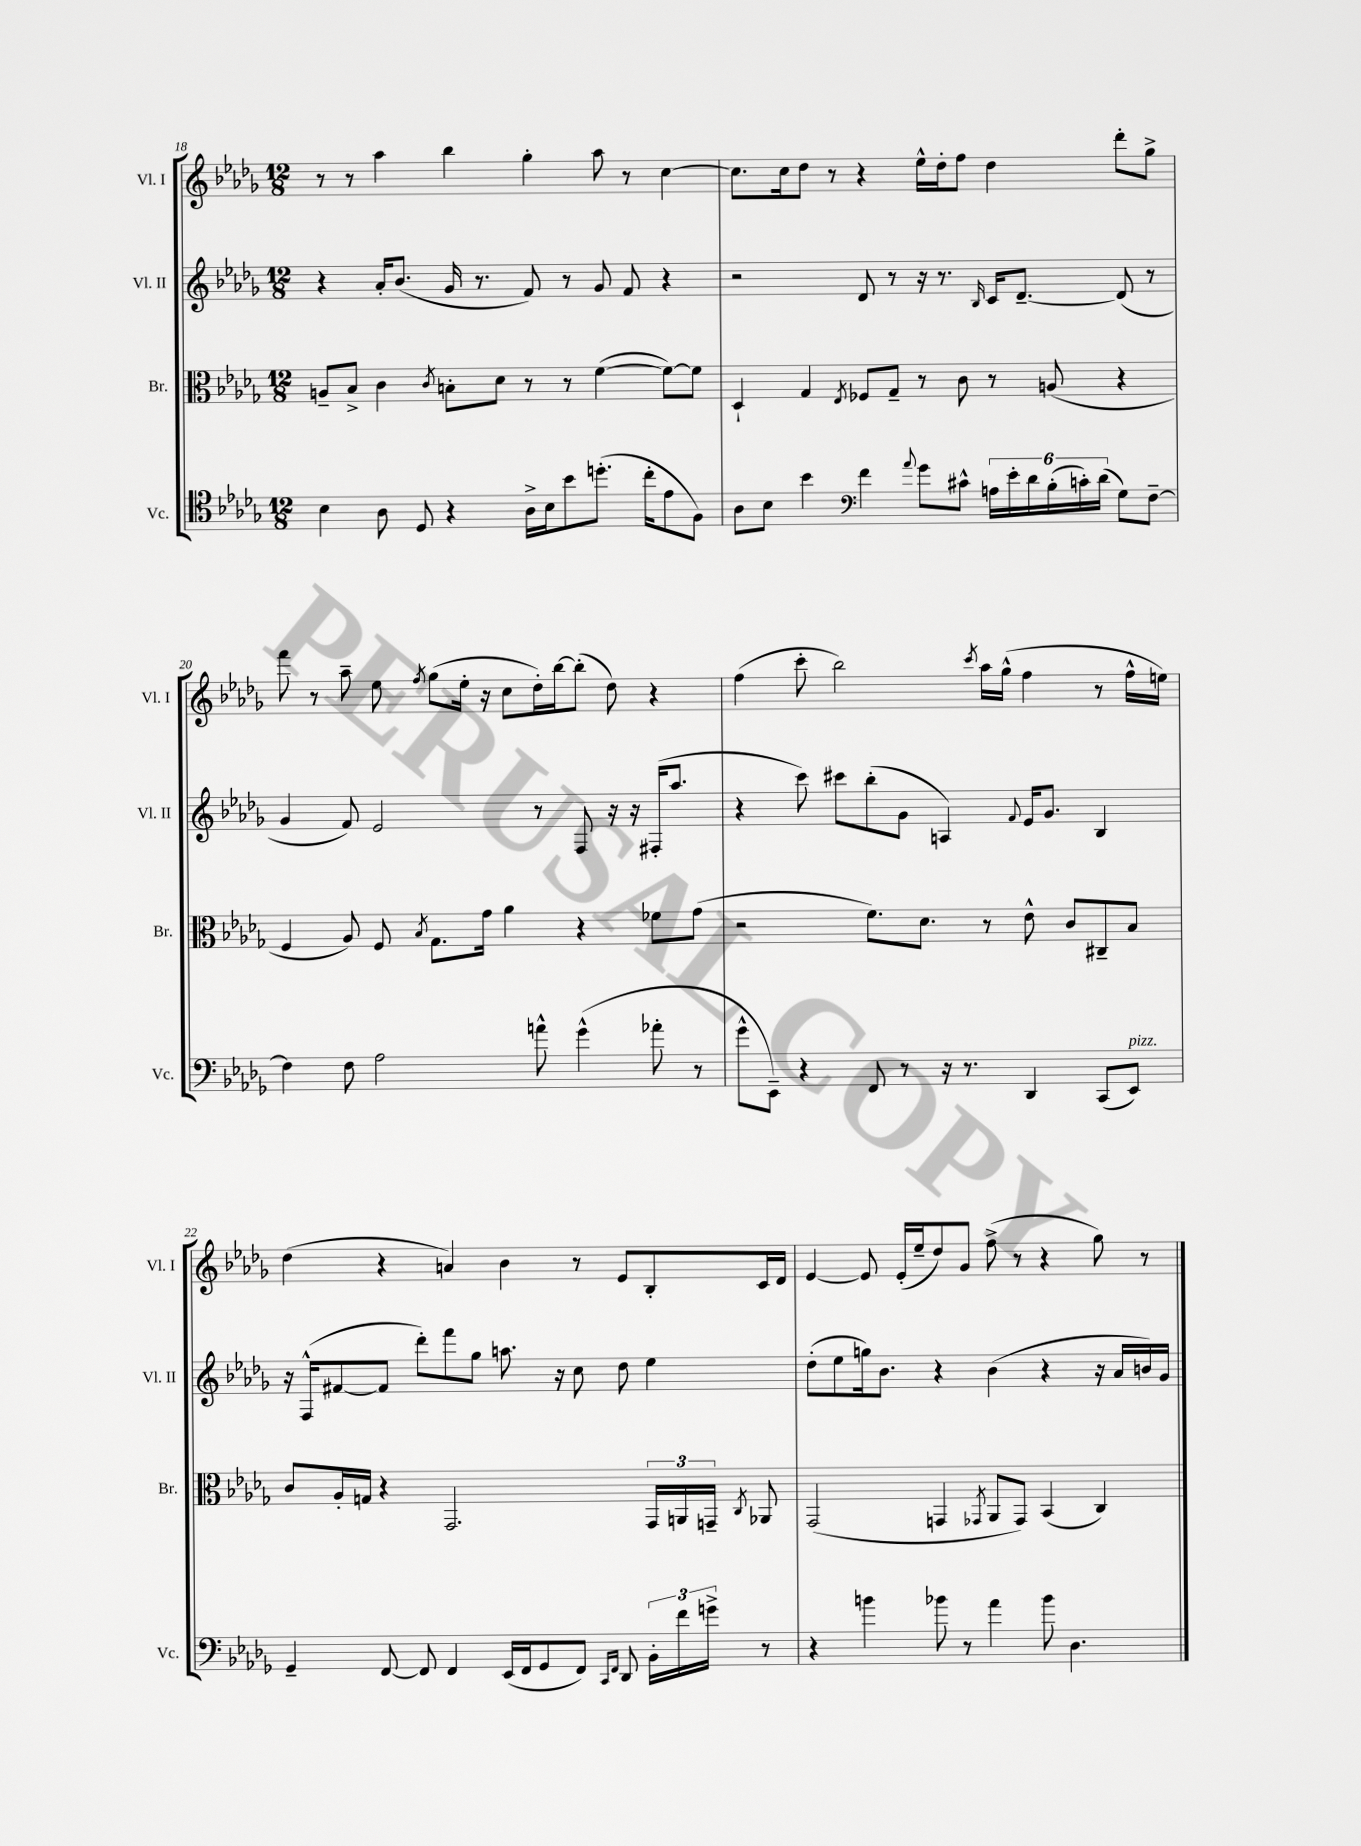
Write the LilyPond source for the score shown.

<<
\new StaffGroup <<
\new Staff = "s0" \with { instrumentName = "Vl. I" shortInstrumentName = "Vl. I" } {
    \clef treble \key des \major \numericTimeSignature \time 12/8
    \autoBeamOff r8 r8 aes''4 bes''4 ges''4-. aes''8 r8 c''4~ |
    c''8.[ c''16 des''8] r8 r4 ees''16[-^ des''16-. f''8] des''4 des'''8[-. ges''8]-> |
    f'''8 r8 aes''8-- ees''8 \acciaccatura { f''8 } ges''8[( ees''16]-. r16 c''8[ des''16-.) bes''16~ bes''8]-.( des''8) r4 |
    f''4( c'''8-. bes''2) \acciaccatura { c'''8 } aes''16[ ges''16]-^( f''4 r8 f''16[-^ e''16]) |
    des''4( r4 a'4) bes'4 r8 ees'8[ bes8-. c'16 des'16] |
    ees'4~ ees'8 ees'16[-.( ees''16-- des''8) ges'8] f''8->( r8 r4 ges''8) r8 \bar "|." |
}
\new Staff = "s1" \with { instrumentName = "Vl. II" shortInstrumentName = "Vl. II" } {
    \clef treble \key des \major \numericTimeSignature \time 12/8
    \autoBeamOff r4 aes'16[-. bes'8.]( ges'16 r8. f'8) r8 ges'8 f'8 r4 |
    r2 des'8 r8 r16 r8. \grace { bes16 } c'16[ des'8.]~-- des'8( r8 |
    ges'4 f'8) ees'2 r8 f8 r16 r16 fis16[-.( aes''8.] |
    r4 c'''8) cis'''8[ bes''8-.( ges'8] a4) \appoggiatura { f'8 } ees'16[ ges'8.] bes4 |
    r16 f16[-^( fis'8~ fis'8] des'''8[-.) f'''8 ges''8] a''8. r16 c''8 des''8 ees''4 |
    des''8[-.( ees''8 g''16) bes'8.] r4 bes'4( r4 r16 aes'16[ b'16) ges'16] \bar "|." |
}
\new Staff = "s2" \with { instrumentName = "Br." shortInstrumentName = "Br." } {
    \clef alto \key des \major \numericTimeSignature \time 12/8
    \autoBeamOff a8[-- bes8]-> c'4 \acciaccatura { c'8 } b8[-. des'8] r8 r8 f'4~( f'8[~) f'8] |
    des4-! ges4 \acciaccatura { ees8 } fes8[ ges8]-- r8 c'8 r8 a8( r4 |
    f4 aes8) f8 \acciaccatura { bes8 } ges8.[ ges'16] aes'4 r4 fes'8[ ges'8]( |
    r2 f'8.[) des'8.] r8 ees'8-^ c'8[ cis8-- bes8] |
    c'8[ aes16-. g16] r4 ges,2. \tuplet 3/2 { ges,16[ a,16 g,16]-- } \acciaccatura { c8 } aes,8 |
    ges,2( g,4 \acciaccatura { ges,8 } aes,8[ ges,8]) bes,4( c4) \bar "|." |
}
\new Staff = "s3" \with { instrumentName = "Vc." shortInstrumentName = "Vc." } {
    \clef tenor \key des \major \numericTimeSignature \time 12/8
    \autoBeamOff bes4 aes8 des8 r4 aes16[-> bes16 bes'8 d''8.]-.( c''16[-. ees'8 f8]) |
    aes8[ bes8] bes'4 \clef bass f'4 \appoggiatura { aes'8 } ges'8[ cis'8]-^ \tuplet 6/4 { a16[ ees'16-. des'16 bes16-.( c'16-.) des'16]( } ges8[) f8]~-- |
    f4 f8 aes2 a'8-^ ges'4-^( aes'8-. r8 |
    ges'8[-^ ees,8]--) r4 f,8 r8 r16 r8. des,4 c,8[( ees,8]^\markup { \italic "pizz." }) |
    ges,4-- f,8~ f,8 f,4 ees,16[( f,16 ges,8 f,8]) \grace { c,16[ f,16] } des,8 \tuplet 3/2 { bes,16[-. f'16 g'16]-> } r8 |
    r4 b'4 bes'8 r8 aes'4 bes'8 des4. \bar "|." |
}
>>
>>
\layout { \context { \Score currentBarNumber = #18 } }
